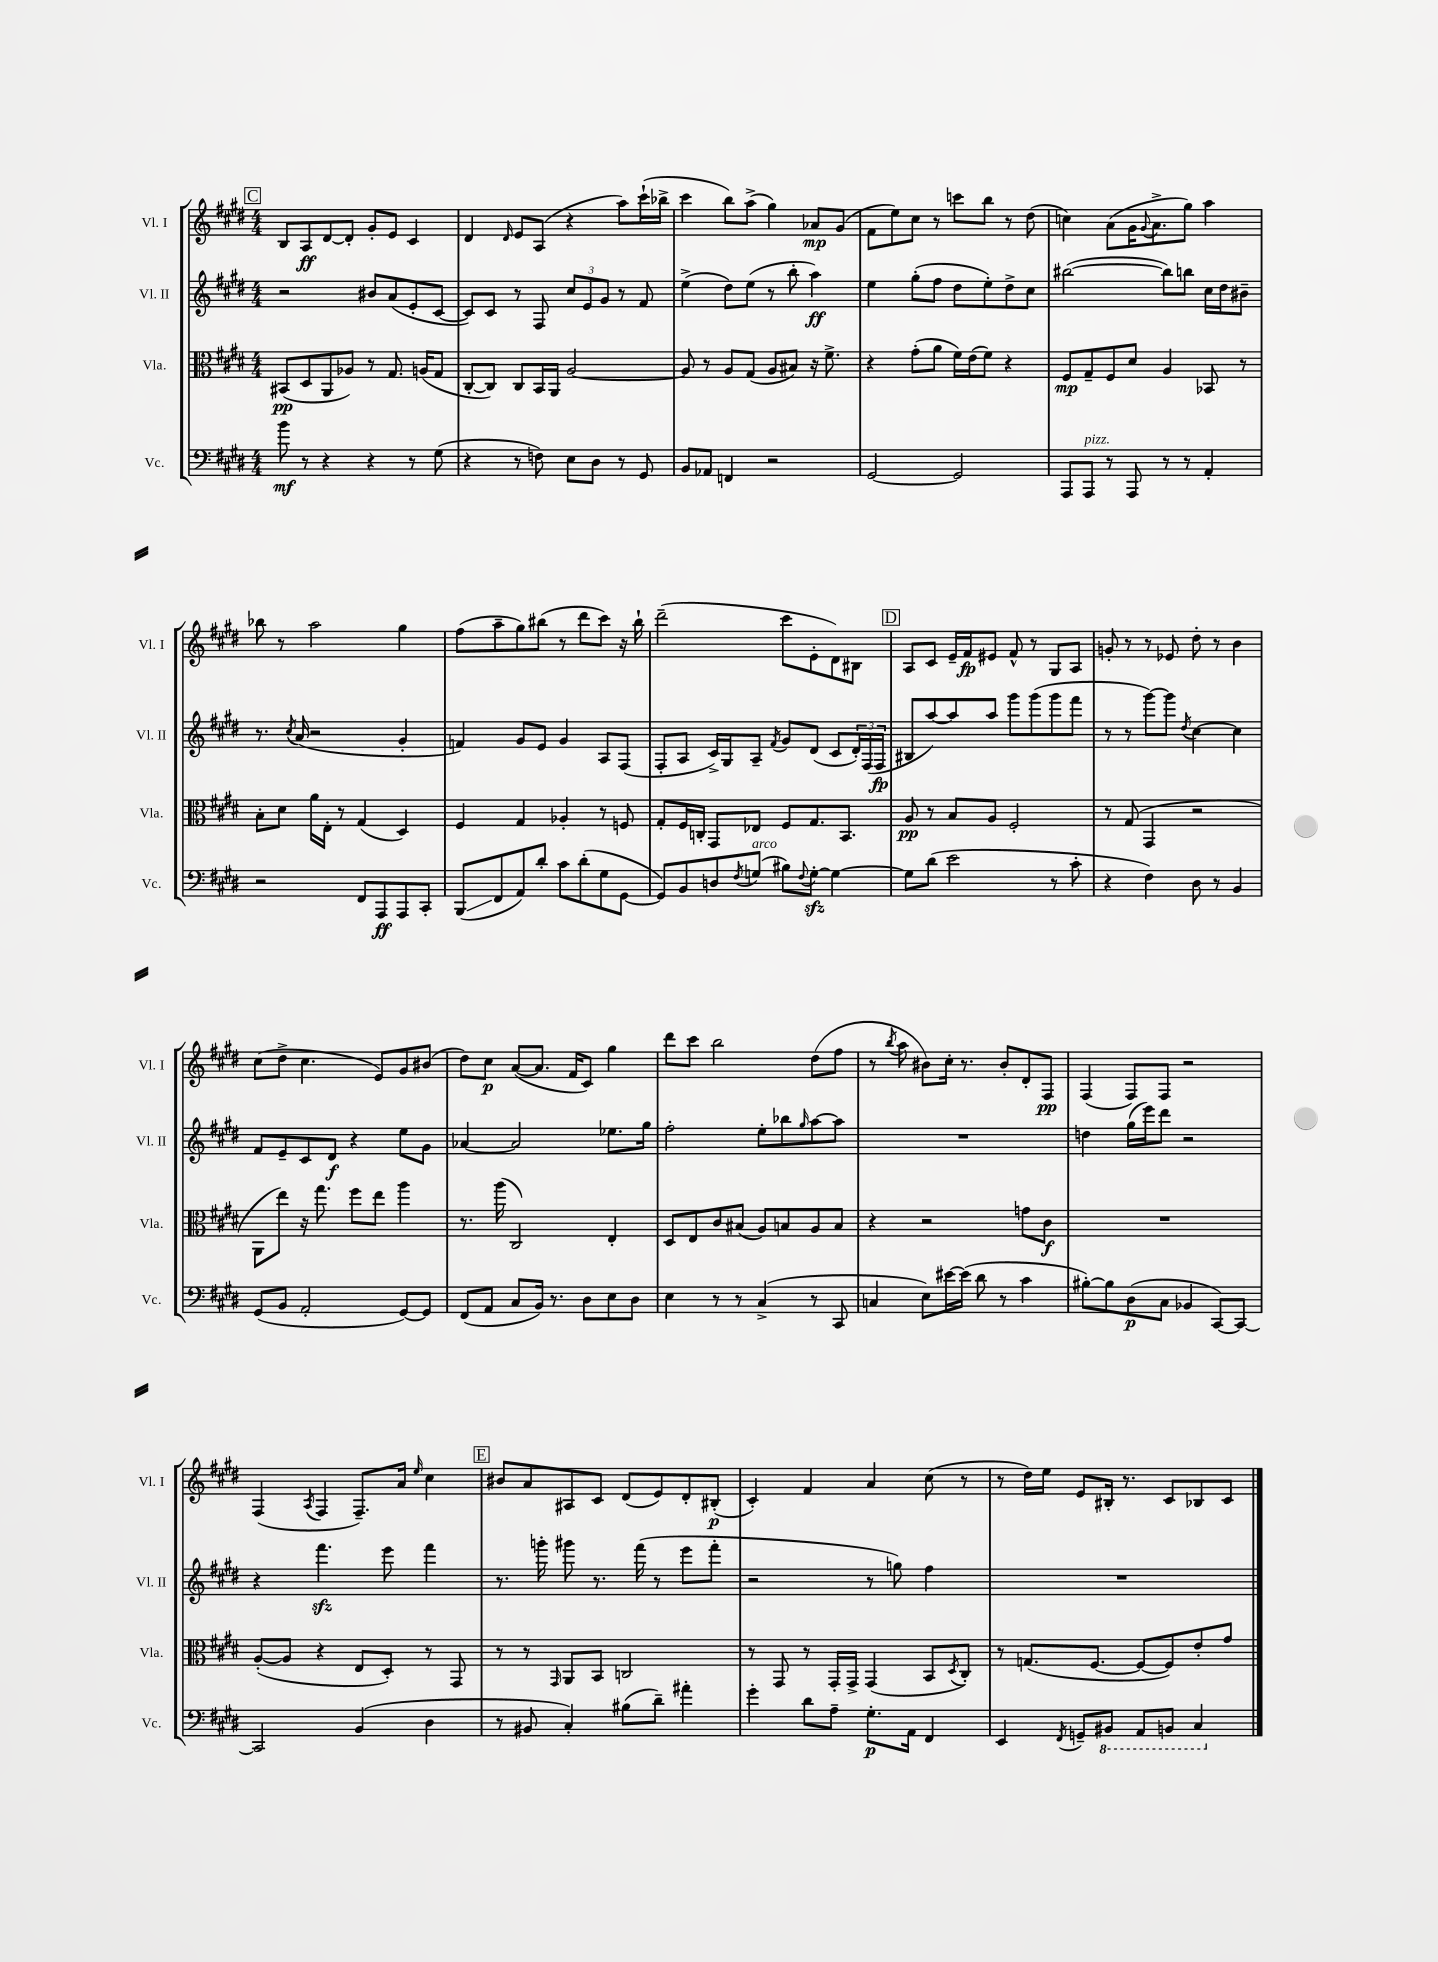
<<
\new StaffGroup <<
\new Staff = "s0" \with { instrumentName = "Vl. I" shortInstrumentName = "Vl. I" } {
    \clef treble \key e \major \numericTimeSignature \time 4/4
    \mark \markup { \box "C" } b8 a8\ff dis'8~ dis'8-. gis'8-. e'8 cis'4 |
    dis'4 \grace { dis'16 } e'8 a8( r4 a''8) cis'''16-!( bes''16-> |
    cis'''4 b''8) a''8->( gis''4) aes'8\mp gis'8( |
    fis'8 e''8) cis''8 r8 c'''8 b''8 r8 dis''8( |
    c''4) a'8( gis'16 \appoggiatura { gis'8 } a'8.-> gis''8) a''4 |
    bes''8 r8 a''2 gis''4 |
    fis''8( a''8-- gis''8) bis''8( r8 dis'''8 cis'''8) r16 bis''16-! |
    dis'''2--( cis'''8 e'8-. dis'8) bis8 |
    \mark \markup { \box "D" } a8 cis'8 e'16-- fis'16\fp eis'8 fis'8-^ r8 gis8 a8 |
    g'8-. r8 r8 ees'8 dis''8-. r8 b'4 |
    cis''8( dis''8-> cis''4. e'8) gis'8 bis'8( |
    dis''8) cis''8\p a'8~( a'8. fis'16 cis'8) gis''4 |
    dis'''8 cis'''8 b''2 dis''8( fis''8 |
    r8 \acciaccatura { b''8 } a''8 bis'8) cis''16-. r8. bis'8-. dis'8-. fis8\pp |
    fis4( fis8) fis8 r2 |
    fis4( \acciaccatura { a8 } fis4 fis8.--) a'16 \grace { e''16 } cis''4 |
    \mark \markup { \box "E" } bis'8 a'8 ais8 cis'8 dis'8( e'8) dis'8-. bis8-.\p( |
    cis'4-.) fis'4 a'4 cis''8( r8 |
    r8 dis''16) e''16 e'8 bis16-. r8. cis'8 bes8 cis'8 \bar "|." |
}
\new Staff = "s1" \with { instrumentName = "Vl. II" shortInstrumentName = "Vl. II" } {
    \clef treble \key e \major \numericTimeSignature \time 4/4
    \mark \markup { \box "C" } r2 bis'8 a'8( e'8-. cis'8~ |
    cis'8) cis'8 r8 fis8 \tuplet 3/2 { cis''8 e'8 gis'8 } r8 fis'8 |
    e''4->( dis''8) e''8( r8 b''8-. a''4\ff) |
    e''4 gis''8-.( fis''8 dis''8 e''8-.) dis''8-> cis''8 |
    bis''2~( bis''8) b''8 cis''16 dis''16 bis'8-- |
    r8. \acciaccatura { cis''8 } a'16( r2 gis'4-. |
    f'4) gis'8 e'8 gis'4 a8 fis8( |
    fis8-. a8 cis'16->) gis16 a8-- \acciaccatura { fis'8 } gis'8 dis'8( cis'8 \tuplet 3/2 { dis'16-.) fis16( fis16\fp } |
    \mark \markup { \box "D" } bis8 a''8~) a''8 a''8 gis'''8 gis'''8( gis'''8 fis'''8 |
    r8 r8 gis'''8~) gis'''8 \acciaccatura { dis''8 } cis''4~ cis''4 |
    fis'8 e'8-- cis'8 dis'8\f r4 e''8 gis'8 |
    aes'4~ aes'2 ees''8. gis''16 |
    fis''2-. e''8-. bes''8 \grace { gis''16 } a''8~ a''8 |
    R1 |
    d''4 gis''16( e'''16) dis'''8 r2 |
    r4 fis'''4.\sfz e'''8 fis'''4 |
    \mark \markup { \box "E" } r8. g'''16-. gis'''8 r8. fis'''16( r8 e'''8 fis'''8-. |
    r2 r8 g''8) fis''4 |
    R1 \bar "|." |
}
\new Staff = "s2" \with { instrumentName = "Vla." shortInstrumentName = "Vla." } {
    \clef alto \key e \major \numericTimeSignature \time 4/4
    \mark \markup { \box "C" } bis,8\pp( dis8 a,8 aes8) r8 gis8. a16( gis8 |
    cis8~-. cis8) cis8 b,16 a,16 a2~ |
    a8 r8 a8 gis8( a8 bis8) r16 fis'8.-> |
    r4 gis'8-.( a'8 fis'16) e'16( fis'8) r4 |
    fis8\mp gis8-- fis8 dis'8 a4 bes,8 r8 |
    b8-. dis'8 a'16 e16-. r8 gis4( dis4) |
    fis4 gis4 aes4-. r8 f8 |
    gis8-. fis16 c16-. gis,8 ees8 fis8 gis8. b,8. |
    \mark \markup { \box "D" } a8\pp r8 b8 a8 fis2-. |
    r8 gis8( gis,4 r2 |
    a,8 e''8) r16 gis''8. fis''8 e''8 a''4 |
    r8. a''16( cis2) e4-. |
    dis8 e8 cis'8 bis8( a8) b8 a8 b8 |
    r4 r2 g'8 cis'8\f |
    R1 |
    a8~-.( a8 r4 e8 dis8-.) r8 gis,8 |
    \mark \markup { \box "E" } r8 r8 \grace { gis,16 } a,8 b,8 c2 |
    r8 gis,8 r8 gis,16-. gis,16-> gis,4( b,8 \acciaccatura { dis8 } cis8-.) |
    r8 g8.( fis8.~ fis8~ fis8) e'8-. gis'8 \bar "|." |
}
\new Staff = "s3" \with { instrumentName = "Vc." shortInstrumentName = "Vc." } {
    \clef bass \key e \major \numericTimeSignature \time 4/4
    \mark \markup { \box "C" } b'8\mf r8 r4 r4 r8 gis8( |
    r4 r8 f8) e8 dis8 r8 gis,8 |
    b,8 aes,8 f,4 r2 |
    gis,2~ gis,2 |
    a,,8 a,,8^\markup { \italic "pizz." } r8 a,,8 r8 r8 a,4-. |
    r2 fis,8 a,,8\ff a,,8 cis,8-. |
    b,,8\glissando( fis,8 a,8) dis'8-. cis'8 dis'8-.( gis8 gis,8~ |
    gis,8) b,8 d8 \acciaccatura { fis8 } g8^\markup { \italic "arco" }( bis8) \appoggiatura { fis8 } g8~-.\sfz g4~ |
    \mark \markup { \box "D" } g8 dis'8( e'2 r8 cis'8-. |
    r4 fis4) dis8 r8 b,4 |
    gis,8( b,8 a,2-. gis,8~) gis,8 |
    fis,8( a,8 cis8 b,16) r8. dis8 e8 dis8 |
    e4 r8 r8 cis4->( r8 cis,8 |
    c4 e8) eis'16~ eis'16( dis'8 r8 cis'4 |
    bis8~-.) bis8 dis8\p( cis8 bes,4 cis,8~) cis,8~ |
    cis,2 b,4( dis4 |
    \mark \markup { \box "E" } r8 bis,8 cis4-.) bis8( dis'8--) ais'4-. |
    gis'4-. dis'8 a8-- gis8.-.\p a,16 fis,4 |
    e,4 \acciaccatura { fis,8 } g,8-- \ottava #-1 bis,,8 a,,8 b,,8 cis,4 \ottava #0 \bar "|." |
}
>>
>>
\layout { \context { \Score \remove "Bar_number_engraver" } }
